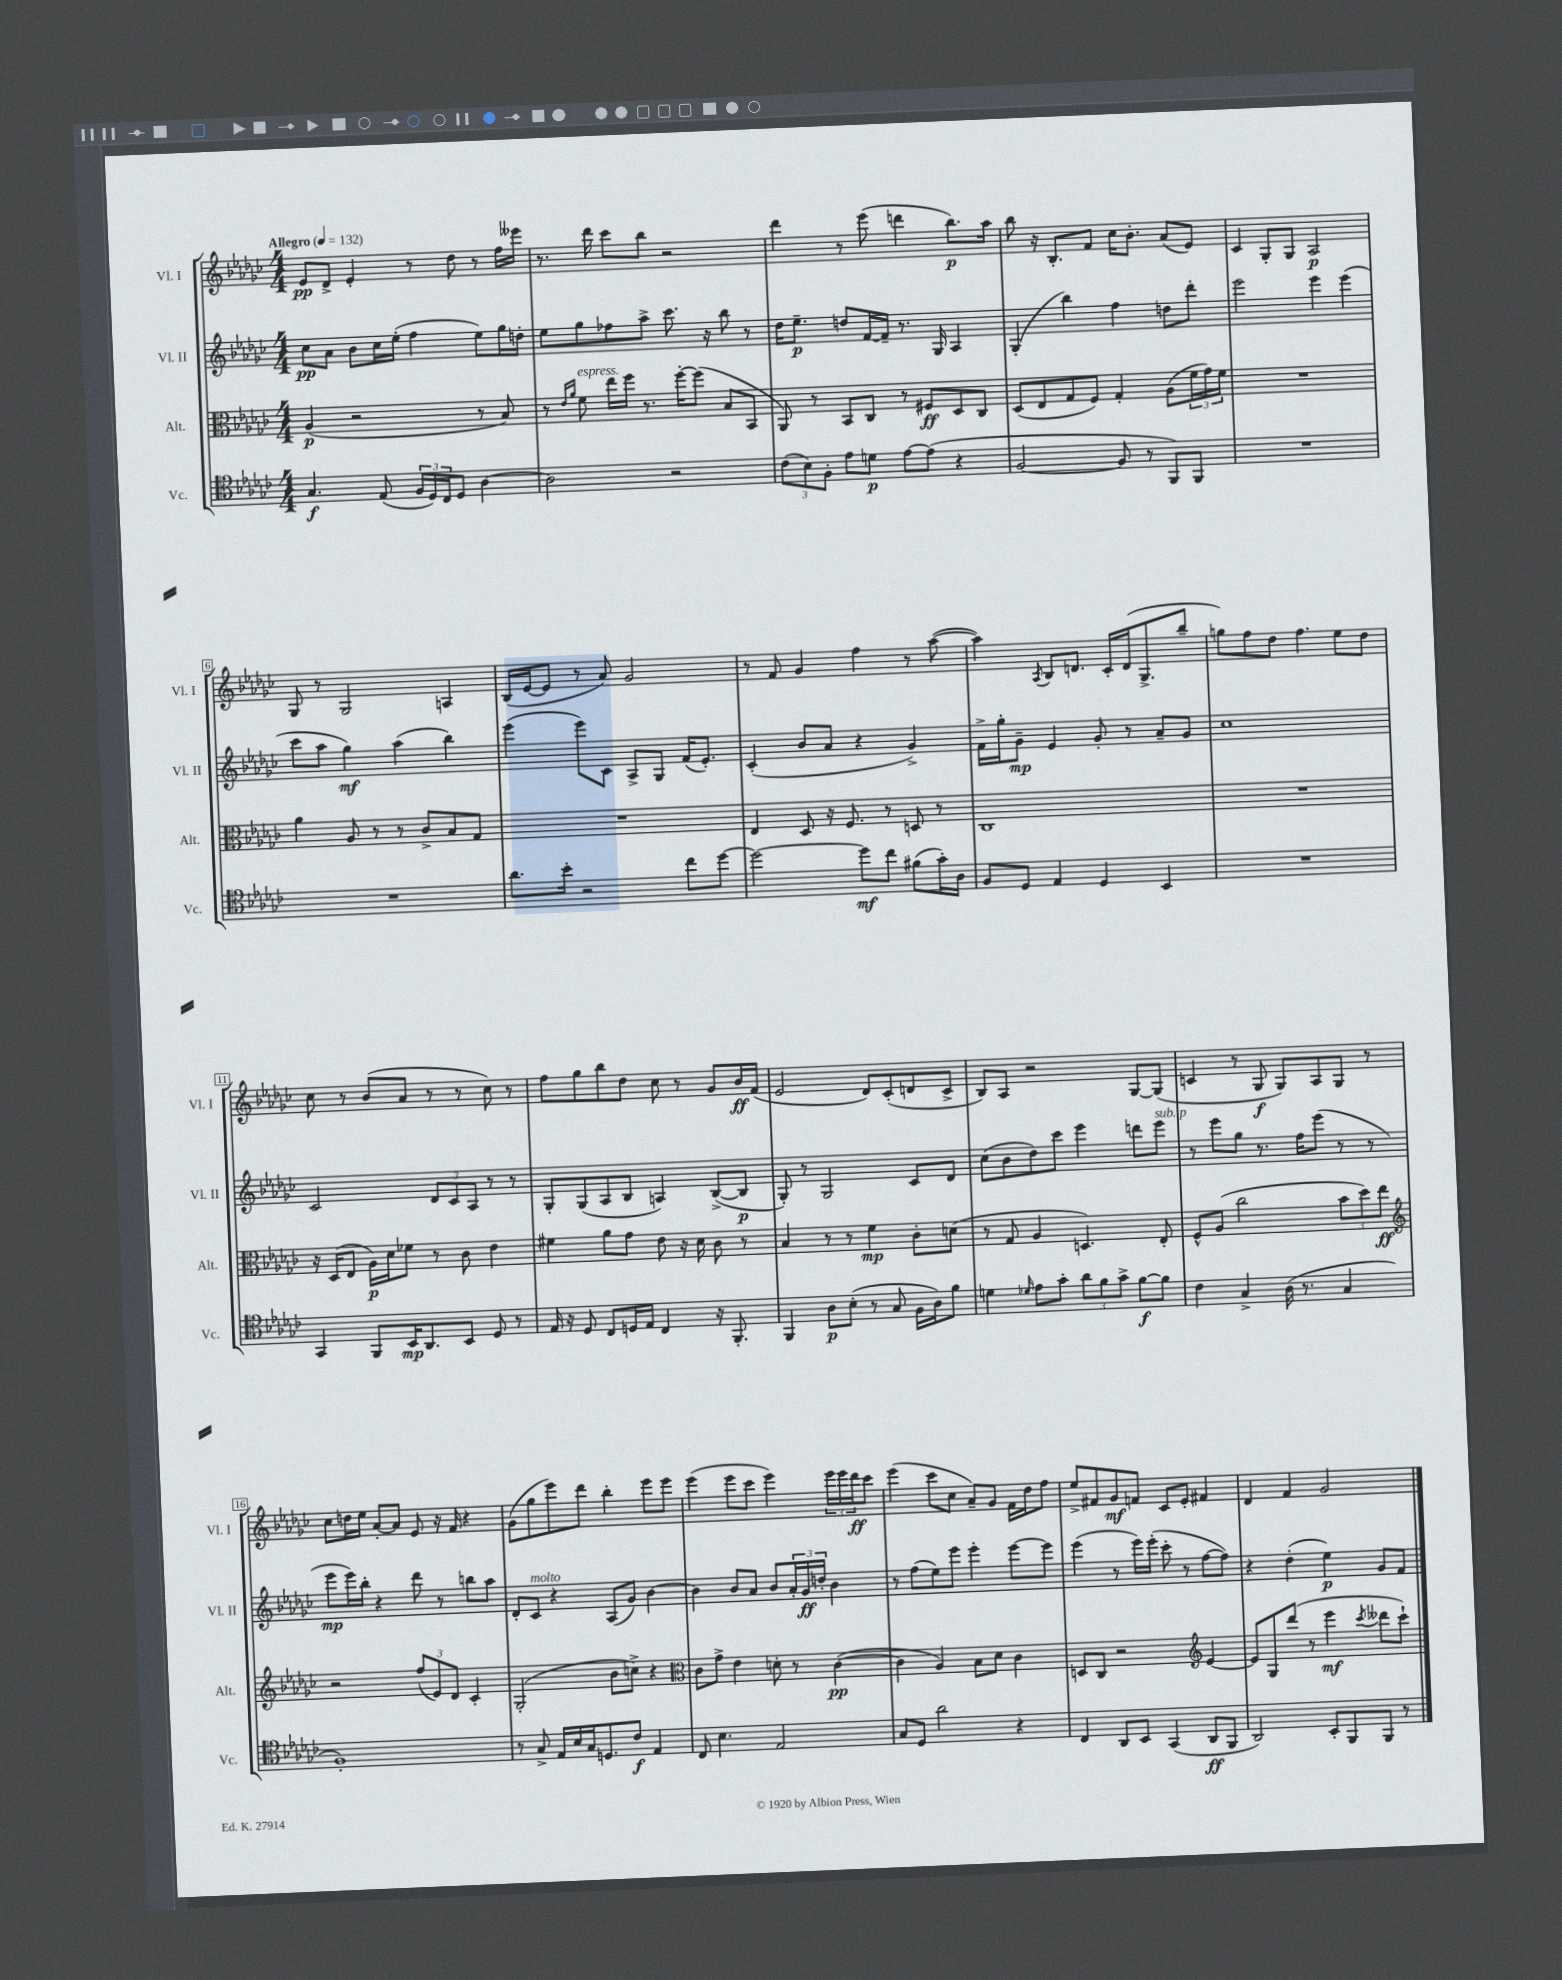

**kern	**dynam	**kern	**dynam	**kern	**dynam	**kern	**dynam
*part4	*part4	*part3	*part3	*part2	*part2	*part1	*part1
*staff4	*staff4	*staff3	*staff3	*staff2	*staff2	*staff1	*staff1
*I"Vc.	*	*I"Alt.	*	*I"Vl. II	*	*I"Vl. I	*
*I'Vc.	*	*I'Alt.	*	*I'Vl. II	*	*I'Vl. I	*
*clefC4	*	*clefC3	*	*clefG2	*	*clefG2	*
*k[b-e-a-d-g-c-]	*	*k[b-e-a-d-g-c-]	*	*k[b-e-a-d-g-c-]	*	*k[b-e-a-d-g-c-]	*
*M4/4	*	*M4/4	*	*M4/4	*	*M4/4	*
*MM132	*	*MM132	*	*MM132	*	*MM132	*
=1	=1	=1	=1	=1	=1	=1	=1
!	!	!	!	!	!	!LO:TX:a:B:t=Allegro	!
4.G-/	f	(4A-/	p	8cc-\L	pp	8e-/L	pp
.	.	.	.	8a-\J	.	8d-^/J	.
.	.	2r	.	8b-\L	.	4e-'/	.
(8E-/	.	.	.	16cc-\L	.	.	.
.	.	.	.	(16ee-'\JJ	.	.	.
24F/LL	.	.	.	4ff\	.	8r	.
24D-/)	.	.	.	.	.	.	.
24C-/J	.	.	.	.	.	.	.
8D-/J	.	.	.	.	.	8dd-\	.
[4A-\	.	8r	.	8ee-\L)	.	8r	.
.	.	8B-/)	.	16gg-\L	.	16ff\LL	.
.	.	.	.	16ddn'\JJ	.	16eee--X\JJ	.
=2	=2	=2	=2	=2	=2	=2	=2
2A-\]	.	8r	.	8ee-\L	.	8.r	.
.	.	16qqe-/LL	.	.	.	.	.
.	.	16qqa-/JJ	.	.	.	.	.
!	!	!LO:TX:a:i:t=espress.	!	!	!	!	!
.	.	8f\	.	8gg-\	.	.	.
.	.	.	.	.	.	16ddd-\	.
.	.	16ee-\LL	.	8ff-X\	.	8ccc-\L	.
.	.	16ff\JJ	.	.	.	.	.
.	.	8.r	.	8aa-^\J	.	8bb-\J	.
2r	.	.	.	8.ccc-\	.	2r	.
.	.	[16ff'\KL	.	.	.	.	.
.	.	(8ff\J]	.	.	.	.	.
.	.	.	.	16r	.	.	.
.	.	8B-/L	.	8bb-\	.	.	.
.	.	8BB-/J	.	8r	.	.	.
=3	=3	=3	=3	=3	=3	=3	=3
(12c-\L	.	8AA-/)	.	16dd-\KL	.	4ddd-\	.
.	.	.	.	8.ee-~\J	p	.	.
12B-\)	.	.	.	.	.	.	.
.	.	8r	.	.	.	.	.
12F'\J	.	.	.	.	.	.	.
8e-\L	.	8BB-/L	.	8ddn/L	.	8r	.
8dn\J	p	8C-/J	.	[16f/L	.	(8eee-\	.
.	.	.	.	16f~/JJ]	.	.	.
[8e-\L	.	8r	.	8.r	.	4dddn\	.
(8e-\J]	.	8F#X/L	ff	.	.	.	.
.	.	.	.	16G-/	.	.	.
4r	.	8D-/	.	4A-/	.	8.bb-\L)	p
.	.	8C-/J	.	.	.	.	.
.	.	.	.	.	.	16aa-\Jk	.
=4	=4	=4	=4	=4	=4	=4	=4
[2F/	.	(8D-/L	.	(4G-'/	.	8bb-\	.
.	.	8E-/	.	.	.	16r	.
.	.	.	.	.	.	8.B-'/L	.
.	.	8G-/	.	4bb-\)	.	.	.
.	.	8F/J)	.	.	.	8f/J	.
8F/]	.	4G-'/	.	4ff\	.	16cc-\KL	.
.	.	.	.	.	.	8.b-'\J	.
8r	.	.	.	.	.	.	.
8FF/L)	.	(8A-\L	.	8ddn\L	.	(8a-/L	.
8FF/J	.	24f\L	.	8ddd-'\J	.	8e-/J)	.
.	.	24g-\)	.	.	.	.	.
.	.	24f\JJ	.	.	.	.	.
=5	=5	=5	=5	=5	=5	=5	=5
1r	.	1r	.	2eee-\	.	4c-/	.
.	.	.	.	.	.	8G-'/L	.
.	.	.	.	.	.	8G-/J	.
.	.	.	.	4eee-\	.	2A-/	p
.	.	.	.	(4eee-\	.	.	.
!!LO:LB:g=z
=6	=6	=6	=6	=6	=6	=6	=6
1r	.	4a-\	.	8ccc-\L	.	8G-/	.
.	.	.	.	8aa-\J	.	8r	.
.	.	8A-/	.	4gg-\)	mf	2G-/	.
.	.	8r	.	.	.	.	.
.	.	8r	.	(4aa-\	.	.	.
.	.	8c-^/L	.	.	.	.	.
.	.	8B-/	.	4bb-\)	.	4An/	.
.	.	8G-/J	.	.	.	.	.
=7	=7	=7	=7	=7	=7	=7	=7
8.a-\L	.	1r	.	(4eee-\	.	(16B-/LL	.
.	.	.	.	.	.	[16e-/J	.
.	.	.	.	.	.	8e-/J]	.
16b-'\Jk	.	.	.	.	.	.	.
2r	.	.	.	8eee-\L)	.	8r	.
.	.	.	.	8c-\J	.	8a-/)	.
.	.	.	.	8A-^/L	.	2g-/	.
.	.	.	.	8G-/J	.	.	.
8cc-\L	.	.	.	(16f/KL	.	.	.
.	.	.	.	8.e-'/J)	.	.	.
[8dd-\J	.	.	.	.	.	.	.
=8	=8	=8	=8	=8	=8	=8	=8
2dd-\_	.	4E-/	.	(4c-'/	.	8r	.
.	.	.	.	.	.	8f/	.
.	.	8D-/	.	8b-/L	.	4g-/	.
.	.	16r	.	8a-/J	.	.	.
.	.	8.F/	.	.	.	.	.
8dd-\L]	mf	.	.	4r	.	4ff\	.
8cc-\J	.	8r	.	.	.	.	.
(8f#X\L	.	8Dn/	.	4g-^/)	.	8r	.
16g-'\L)	.	8r	.	.	.	([8aa-\	.
16A-\JJ	.	.	.	.	.	.	.
=9	=9	=9	=9	=9	=9	=9	=9
8F/L	.	1C-	.	16f^\LL	.	4aa-\])	.
.	.	.	.	16gg-'\J	.	.	.
8D-/J	.	.	.	8g-~\J	mp	.	.
.	.	.	.	.	.	8qA-/	.
4E-/	.	.	.	4e-/	.	8B-/L	.
.	.	.	.	.	.	8.dn/J	.
4D-/	.	.	.	8g-'/	.	.	.
.	.	.	.	.	.	16c-'/LL	.
.	.	.	.	8r	.	(16d/J	.
.	.	.	.	.	.	8.G-^/	.
4BB-/	.	.	.	8a-~/L	.	.	.
.	.	.	.	8g-/J	.	8bb-~/J	.
=10	=10	=10	=10	=10	=10	=10	=10
1r	.	1r	.	1cc-	.	8ggn\L)	.
.	.	.	.	.	.	8ff\	.
.	.	.	.	.	.	8dd-\J	.
.	.	.	.	.	.	4.ff\	.
.	.	.	.	.	.	8ee-\L	.
.	.	.	.	.	.	8dd-\J	.
!!LO:LB:g=z
=11	=11	=11	=11	=11	=11	=11	=11
4GG-/	.	16r	.	2c-/	.	8cc-\	.
.	.	(16D-/KL	.	.	.	.	.
.	.	8E-/J	.	.	.	8r	.
8FF/L	.	16A-\LL)	p	.	.	(8b-/L	.
.	.	16d-\J	.	.	.	.	.
16BB-/K	mp	8f-X\J	.	.	.	8a-/J	.
8.AA-/	.	.	.	.	.	.	.
.	.	8r	.	12d-/L	.	8r	.
.	.	.	.	12c-/	.	.	.
8BB-/J	.	8c-\	.	.	.	8r	.
.	.	.	.	12A-/J	.	.	.
8D-/	.	4e-\	.	8r	.	8cc-\)	.
8r	.	.	.	8r	.	8r	.
=12	=12	=12	=12	=12	=12	=12	=12
16E-/	.	4f#X\	.	8G-'/L	.	8ff\L	.
16r	.	.	.	.	.	.	.
8D-/	.	.	.	(8G-/	.	8gg-\	.
8C-/L	.	8a-\L	.	8A-/	.	8bb-\	.
16Dn/L	.	8g-\J	.	8B-/J	.	8dd-\J	.
16E-/JJ	.	.	.	.	.	.	.
4C-/	.	8e-\	.	4An/)	.	8cc-\	.
.	.	16r	.	.	.	8r	.
.	.	16d-\	.	.	.	.	.
16r	.	8c-\	.	([8B-^/L	.	8g-/L	.
8.FF'/	.	.	.	.	.	.	.
.	.	8r	.	8B-/J]	p	16b-/L	ff
.	.	.	.	.	.	(16f/JJ	.
=13	=13	=13	=13	=13	=13	=13	=13
4FF/	.	4B-/	.	8G-'/)	.	2e-/	.
.	.	.	.	8r	.	.	.
8A-\L	p	8r	.	2G-/	.	.	.
(8B-'\J	.	8r	.	.	.	.	.
8r	.	4f\	mp	.	.	8d-/L)	.
8G-/	.	.	.	.	.	(8c-'/	.
16F\LL	.	8c-'\L	.	8c-/L	.	8dn/	.
16A-\J)	.	.	.	.	.	.	.
8f\J	.	(8dn\J	.	8d-/J	.	8c-^/J	.
=14	=14	=14	=14	=14	=14	=14	=14
4dn\	.	8r	.	(8cc-\L	.	8B-/L)	.
.	.	8G-/	.	8b-\	.	8A-/J	.
16qqd-X/	.	.	.	.	.	.	.
8e-\L	.	4A-/	.	8dd-\)	.	2r	.
8g-'\J	.	.	.	8ccc-\J	.	.	.
12a-\L	.	4.Dn/)	.	4eee-\	.	.	.
12f\	.	.	.	.	.	.	.
12g-^\J	.	.	.	.	.	.	.
[8f\L	f	.	.	8dddn\L	.	[8G-/L	.
!	!	!	!	!LO:TX:a:i:t=sub. p	!	!	!
8f\J]	.	8E-'/	.	8eee-\J	.	(8G-/J]	.
=15	=15	=15	=15	=15	=15	=15	=15
4c-\	.	8F^^/L	.	8r	.	4cn/	.
.	.	(8A-/J	.	8eee-\L	.	.	.
4G-^/	.	2cc-\	.	8gg-\J	.	8r	.
.	.	.	.	8.r	.	8G-/	f
(16A-\	.	.	.	.	.	8G-/L)	.
8.r	.	.	.	16ff\KL	.	.	.
.	.	.	.	(8eee-\J	.	8A-/	.
4G-/	.	12b-\L	.	8r	.	8G-/J	.
.	.	12dd-\)	.	.	.	.	.
.	.	.	.	8r	.	8r	.
.	.	12ee-\J	ff	.	.	.	.
!!LO:LB:g=z
=16	=16	=16	=16	=16	=16	=16	=16
*	*	*clefG2	*	*	*	*	*
1F')	.	2r	.	8eee-\L	mp	8cc-\L	.
.	.	.	.	16eee-\L)	.	16ddn\L	.
.	.	.	.	16bb-'\JJ	.	16ee-\JJ	.
.	.	.	.	4r	.	[8a-'/L	.
.	.	.	.	.	.	8a-/J]	.
.	.	(12ff/L	.	8ddd-\	.	8e-/	.
.	.	12e-/)	.	.	.	.	.
.	.	.	.	8r	.	16r	.
.	.	12d-/J	.	.	.	.	.
.	.	.	.	.	.	16f/	.
.	.	4c-'/	.	8bbn\L	.	4r	.
.	.	.	.	8aa-\J	.	.	.
=17	=17	=17	=17	=17	=17	=17	=17
8r	.	(2G-'/	.	8d-'/L	.	(8g-\L	.
!	!	!	!	!LO:TX:a:i:t=molto	!	!	!
8G-^/	.	.	.	8c-/J	.	8gg-\	.
16E-/LL	.	.	.	4r	.	8eee-\)	.
16B-/	.	.	.	.	.	.	.
16G-/J	.	.	.	.	.	8ddd-\J	.
8.Dn/	.	.	.	.	.	.	.
.	.	8b-\L	.	(8A-/L	.	4bb-'\	.
8c-/J	f	8ccn^\J)	.	8g-/J)	.	.	.
4E-/	.	4r	.	[4b-\	.	8eee-\L	.
.	.	.	.	.	.	8eee-\J	.
=18	=18	=18	=18	=18	=18	=18	=18
*	*	*clefC3	*	*	*	*	*
8C-/	.	8c-\L	.	4b-\]	.	(4eee-\	.
4.B-\	.	8g-^\J	.	.	.	.	.
.	.	4e-\	.	8b-/L	.	8eee-\L	.
.	.	.	.	8a-/J	.	8ccc-\J	.
2E-/	.	8dn'\	.	8b-/L	.	4eee-\)	.
.	.	8r	.	24a-'/L	.	.	.
.	.	.	.	24g-/	ff	.	.
.	.	.	.	24ddn'/JJ	.	.	.
.	.	([4c-\	pp	4b-\	.	24eee-\LL	.
.	.	.	.	.	.	24eee-\	.
.	.	.	.	.	.	24ddd-\J	ff
.	.	.	.	.	.	8ccc-\J	.
=19	=19	=19	=19	=19	=19	=19	=19
8G-/L	.	4c-\]	.	8r	.	(4eee-\	.
8D-/J	.	.	.	(8ff\L	.	.	.
2a-\	.	4A-/)	.	8ee-\)	.	8ccc-\L	.
.	.	.	.	8eee-\J	.	8cc-\J	.
.	.	8B-\L	.	4eee-'\	.	8a-~/L)	.
.	.	8d-\J	.	.	.	8g-/J	.
4r	.	4c-\	.	[8eee-\L	.	16f\LL	.
.	.	.	.	.	.	16dd-\J	.
.	.	.	.	8eee-\J]	.	8ff\J	.
=20	=20	=20	=20	=20	=20	=20	=20
4C-/	.	8Dn/L	.	(4eee-\	.	8ee-^/L	.
.	.	8C-/J	.	.	.	8f#X/	.
8AA-/L	.	2r	.	8r	.	8g-/	mf
8BB-/J	.	.	.	16eee-\LL)	.	8fn/J	.
.	.	.	.	(16eee-'\JJ	.	.	.
(4GG-/	.	.	.	8ccc-'\	.	8c-/L	.
.	.	.	.	8r	.	8e-'/J	.
*	*	*clefG2	*	*	*	*	*
8AA-/L	ff	[4e-/	.	[8ff\L	.	4f#X/	.
8FF/J	.	.	.	8ff\J])	.	.	.
=21	=21	=21	=21	=21	=21	=21	=21
2AA-/)	.	8e-/L]	.	4r	.	4d-/	.
.	.	8G-/	.	.	.	.	.
.	.	(8ddd-/J	.	(4dd-'\	.	4f/	.
.	.	8r	.	.	.	.	.
8BB-'/L	.	4eee-\	mf	4ee-\)	p	2g-/	.
8FF/	.	.	.	.	.	.	.
.	.	8qccc-/	.	.	.	.	.
8FF/J	.	8ddd--X\L	.	8g-/L	.	.	.
8r	.	8ccc-`\J)	.	8f/J	.	.	.
==	==	==	==	==	==	==	==
*-	*-	*-	*-	*-	*-	*-	*-
